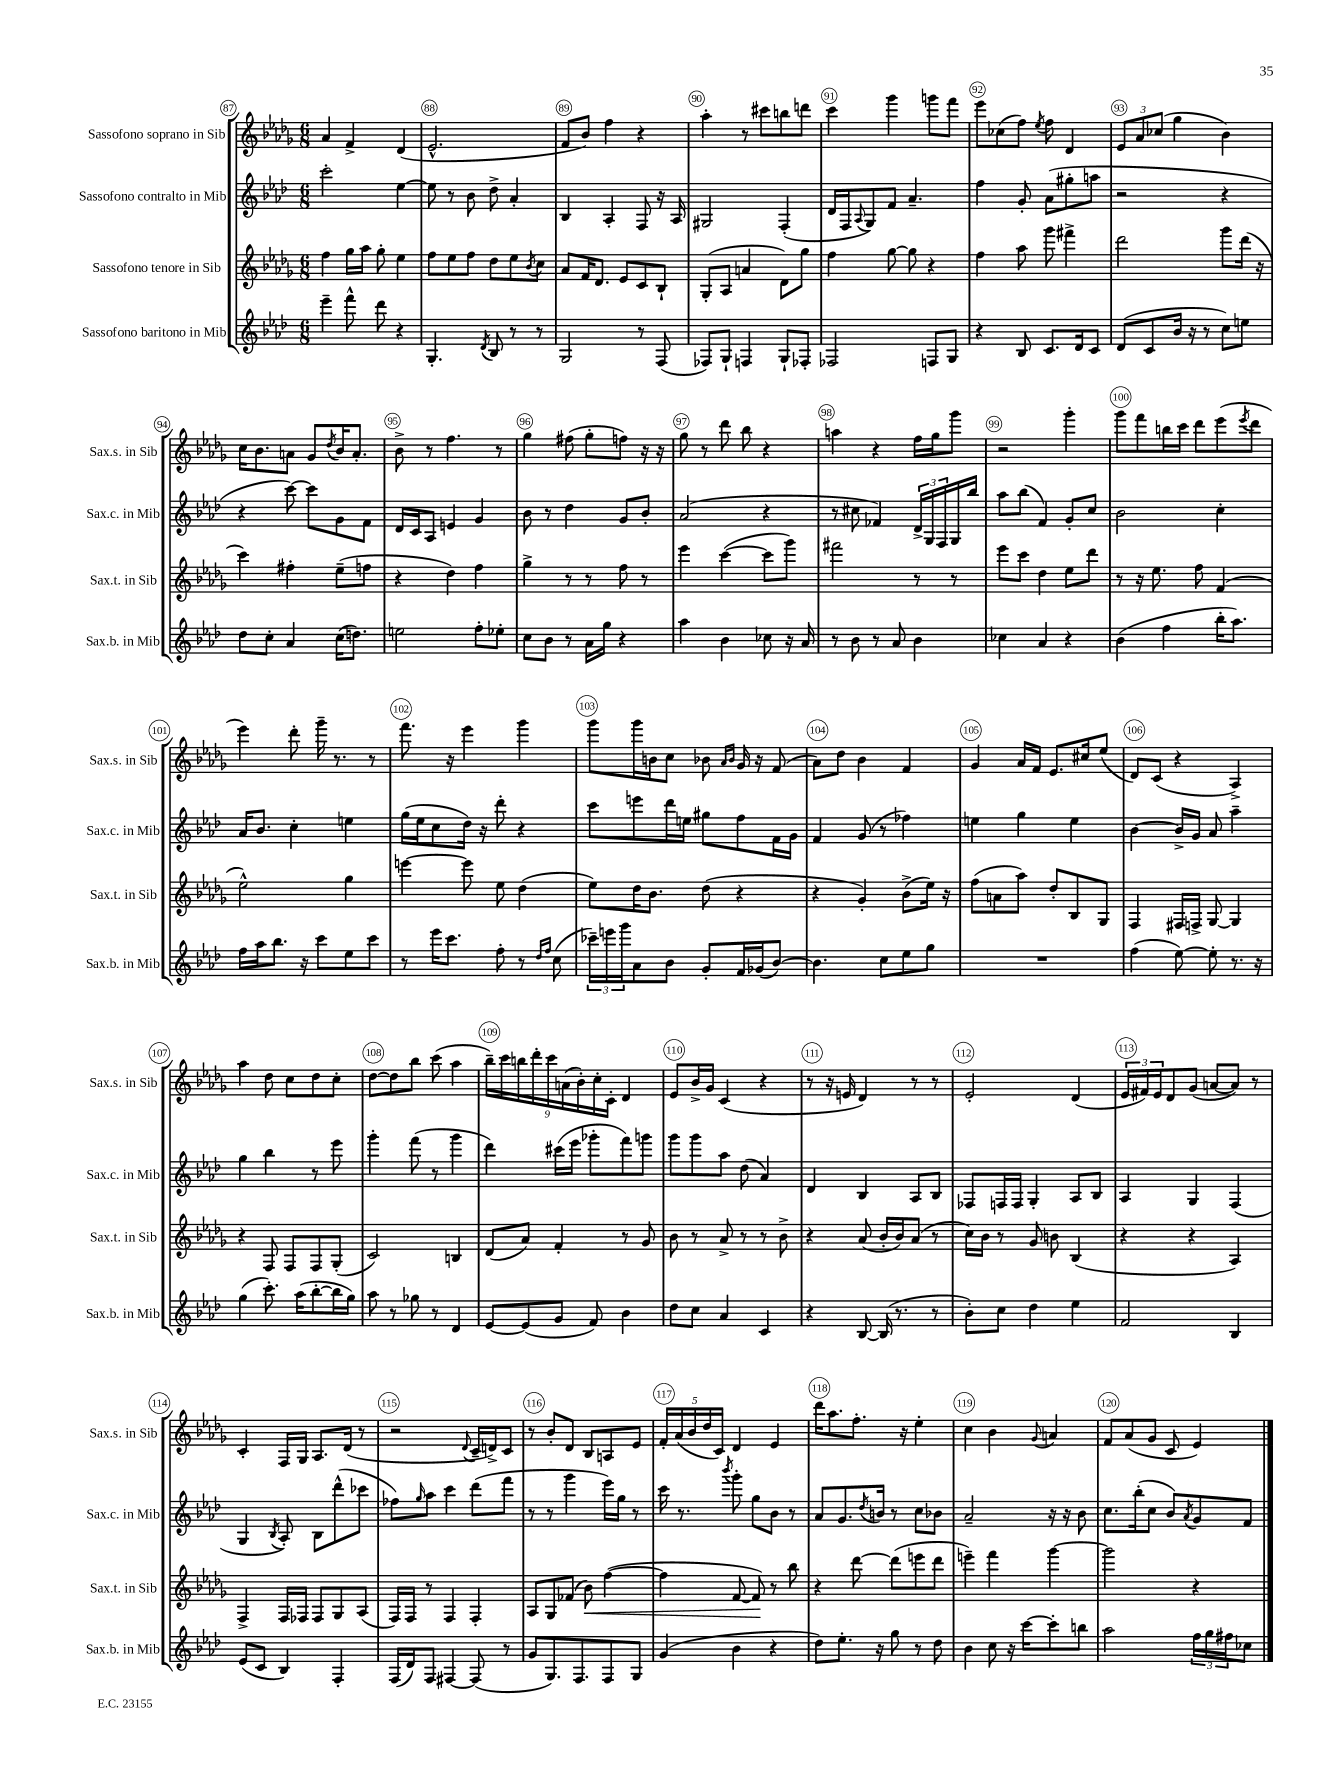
<<
\new StaffGroup <<
\new Staff = "s0" \with { instrumentName = "Sassofono soprano in Sib" shortInstrumentName = "Sax.s. in Sib" } {
    \clef treble \key des \major \numericTimeSignature \time 6/8
    aes'4 f'4-> des'4( |
    ees'2.-^ |
    f'8 bes'8) f''4 r4 |
    aes''4-. r8 cis'''8 b''8 d'''8 |
    c'''4 ges'''4 g'''8 f'''8 |
    ees'''8 ces''8( f''8) \acciaccatura { ees''8 } f''8 des'4 |
    \tuplet 3/2 { ees'8 aes'8 ces''8( } ges''4 bes'4) |
    c''16 bes'8. a'8 ges'8 \acciaccatura { des''8 } bes'16 a'8.-. |
    bes'8-> r8 f''4. r8 |
    ges''4 fis''8( ges''8-. f''8) r16 r16 |
    ges''8 r8 des'''8 bes''8 r4 |
    a''4 r4 f''16 ges''16 ges'''8 |
    r2 ges'''4-. |
    ges'''8 f'''8 b''16 c'''16 des'''8 ees'''8( \acciaccatura { ees'''8 } des'''8 |
    ees'''4) des'''8-. ges'''16-- r8. r8 |
    f'''8. r16 ees'''4 ges'''4 |
    ges'''8 ges'''16 b'16 c''8 bes'8 \grace { aes'16 bes'16 } ges'16 r16 f'8( |
    aes'8) des''8 bes'4 f'4 |
    ges'4 aes'16 f'16 ees'8. cis''16 ees''8( |
    des'8) c'8( r4 aes4->) |
    aes''4 des''8 c''8 des''8 c''8-. |
    des''8~ des''8 bes''8 c'''8( aes''4 |
    \tuplet 9/8 { bes''16--) c'''16 b''16 des'''16-. c'''16 a'16( bes'16-.) c''16-. c'16-. } des'4 |
    ees'8 bes'16-> ges'16 c'4( r4 |
    r8 r16 e'16 des'4) r8 r8 |
    ees'2-. des'4( |
    \tuplet 3/2 { ees'16 fis'16) ees'16 } des'8 ges'8( a'8~ a'8) r8 |
    c'4-. f16 ges16 aes8. des'16( r8 |
    r2 \appoggiatura { des'8 } c'16-- d'16->) c'8 |
    r8 bes'8-. des'8 bes8 a8 ees'8 |
    \tuplet 5/4 { f'16-. aes'16( bes'16 des''16 c'16) } des'4 ees'4 |
    des'''16 aes''8. f''8.-. r16 ees''4-. |
    c''4 bes'4 \appoggiatura { ges'8 } a'4 |
    f'8 aes'8( ges'8 c'8 ees'4) \bar "|." |
}
\new Staff = "s1" \with { instrumentName = "Sassofono contralto in Mib" shortInstrumentName = "Sax.c. in Mib" } {
    \clef treble \key aes \major \numericTimeSignature \time 6/8
    c'''2-. ees''4~ |
    ees''8 r8 bes'8 des''8-> aes'4-. |
    bes4 aes4-. f8 r16 aes16 |
    gis2 f4-.( |
    des'16 f16 \appoggiatura { aes8 } g8) f'8 aes'4.-- |
    f''4 g'8-. aes'8( gis''8-. a''8 |
    r2 r4 |
    r4 c'''8~) c'''8 g'8 f'8 |
    des'16 c'16 aes8 e'4 g'4 |
    bes'8 r8 des''4 g'8 bes'8-. |
    aes'2( r4 |
    r8 cis''8 fes'4) \tuplet 3/2 { des'16-> g16 f16 } g16 bes''16 |
    aes''8 bes''8( f'4) g'8-. c''8 |
    bes'2 c''4-. |
    aes'16 bes'8. c''4-. e''4 |
    g''16( ees''16 c''8 des''16) r16 des'''8-. r4 |
    c'''8 e'''8 des'''16 e''16 gis''8 f''8 f'16 g'16 |
    f'4 g'8( r8 fes''4) |
    e''4 g''4 e''4 |
    bes'4~ bes'16-> g'16 aes'8 aes''4-- |
    g''4 bes''4 r8 ees'''8 |
    g'''4-. f'''8( r8 g'''4 |
    des'''4) cis'''16( ees'''16 ges'''8-. f'''8) g'''8 |
    g'''8 g'''8 aes''8 des''8( aes'4) |
    des'4 bes4 aes8 bes8 |
    fes8 f16 f16 g4-. aes8 bes8 |
    aes4 g4 f4( |
    g4 \acciaccatura { bes8 } aes8-.) bes8 des'''8-^( ces'''8 |
    fes''8) \grace { g''16 } aes''8 c'''4 des'''8( f'''8 |
    r8 r8 g'''4 ees'''16) g''16 r8 |
    c'''16 r8. \acciaccatura { bes'''8 } g'''8-. g''8 bes'8 r8 |
    aes'8 g'8. \acciaccatura { des''8 } b'16 r8 c''8 bes'8 |
    aes'2-- r16 r16 bes'8 |
    c''8. bes''16-.( c''8 bes'8) \acciaccatura { aes'8 } g'8 f'8 \bar "|." |
}
\new Staff = "s2" \with { instrumentName = "Sassofono tenore in Sib" shortInstrumentName = "Sax.t. in Sib" } {
    \clef treble \key des \major \numericTimeSignature \time 6/8
    f''4 ges''16 aes''16 ges''8-. ees''4 |
    f''8 ees''8 f''8 des''8 ees''8 \acciaccatura { bes'8 } c''8 |
    aes'8 f'16 des'8. ees'8 c'8 bes8-! |
    ges8-.( aes8 a'4 des'8) ges''8 |
    f''4 ges''8~ ges''8 r4 |
    f''4 aes''8 ges'''8 fis'''4-> |
    des'''2 ges'''8 des'''16( r16 |
    c'''4) fis''4-. ees''8--( f''8 |
    r4 des''4) f''4 |
    ges''4-> r8 r8 f''8 r8 |
    ees'''4 c'''4~( c'''8 ges'''8) |
    fis'''2 r8 r8 |
    ees'''8 c'''8 des''4 ees''8 des'''8 |
    r8 r16 ees''8. f''8 f'4( |
    ees''2-^) ges''4 |
    e'''4~ e'''8 ees''8 des''4( |
    ees''8) des''16 bes'8. des''8( r4 |
    r4 ges'4-.) bes'8->( ees''16) r16 |
    f''8( a'8 aes''8) des''8-. bes8 ges8 |
    f4 fis16 f16-> ges8~ ges4 |
    r4 f8 f8 f8 ges8-.( |
    c'2) b4 |
    des'8( aes'8) f'4-. r8 ges'8 |
    bes'8 r8 aes'8-> r8 r8 bes'8-> |
    r4 aes'8( bes'16-. bes'16) aes'8( r8 |
    c''16) bes'16 r8 ges'8 b'8 bes4( |
    r4 r4 aes4) |
    f4-> f16 fes16 fes8 ges8 aes8( |
    f16) f16 r8 f4 f4-. |
    aes8 ges8 fes'8( bes'8\<) f''4~( |
    f''4 f'8~ f'8\!) r8 bes''8 |
    r4 des'''8~ des'''8( e'''8 des'''8 |
    e'''4--) f'''4 ges'''4~ |
    ges'''2 r4 \bar "|." |
}
\new Staff = "s3" \with { instrumentName = "Sassofono baritono in Mib" shortInstrumentName = "Sax.b. in Mib" } {
    \clef treble \key aes \major \numericTimeSignature \time 6/8
    ees'''4-- f'''8-^ des'''8 r4 |
    g4.-. \acciaccatura { des'8 } bes8 r8 r8 |
    g2 r8 f8( |
    fes8) g8-! f4 g8-! fes8-. |
    fes2 f8 g8 |
    r4 bes8 c'8. des'16 c'8 |
    des'8( c'8 bes'16 r16 r8 c''8) e''8 |
    des''8 c''8-. aes'4 c''16( d''8.) |
    e''2 f''8-. ees''8-. |
    c''8 bes'8 r8 aes'16 g''16 r4 |
    aes''4 bes'4 ces''8 r16 aes'16 |
    r8 bes'8 r8 aes'8 bes'4 |
    ces''4 aes'4 r4 |
    bes'4( f''4 bes''16-. aes''8.) |
    f''16 aes''16 bes''8. r16 c'''8 ees''8 c'''8 |
    r8 ees'''16 c'''8. f''8-. r8 \grace { des''16 f''16 } c''8( |
    \tuplet 3/2 { ces'''16--) e'''16 g'''16 } aes'8 bes'8 g'8-. f'16 ges'16( bes'8~) |
    bes'4. c''8 ees''8 g''8 |
    R2. |
    f''4( ees''8~) ees''8-. r8. r16 |
    g''4( c'''8.-.) aes''16( bes''8~-. bes''16 g''16) |
    aes''8 r8 ges''8 r8 des'4 |
    ees'8~ ees'8( g'8 f'8) bes'4 |
    des''8 c''8 aes'4 c'4 |
    r4 bes8~ bes16( r8. r8 |
    bes'8-.) c''8 des''4 ees''4 |
    f'2 bes4 |
    ees'8( c'8 bes4) f4-. |
    f16( des'16) f8 fis4~ fis8( r8 |
    g'8 g8.) f8. f8 g8 |
    g'4( bes'4 r4 |
    des''8) ees''8.-. r16 g''8 r8 des''8 |
    bes'4 c''8 r16 c'''16~ c'''8-. b''8 |
    aes''2 \tuplet 3/2 { f''16 g''16 fis''16 } ces''8 \bar "|." |
}
>>
>>
\layout { \context { \Score currentBarNumber = #87 \override BarNumber.break-visibility = ##(#f #t #t) barNumberVisibility = #all-bar-numbers-visible \override BarNumber.stencil = #(make-stencil-circler 0.1 0.3 ly:text-interface::print) } }
